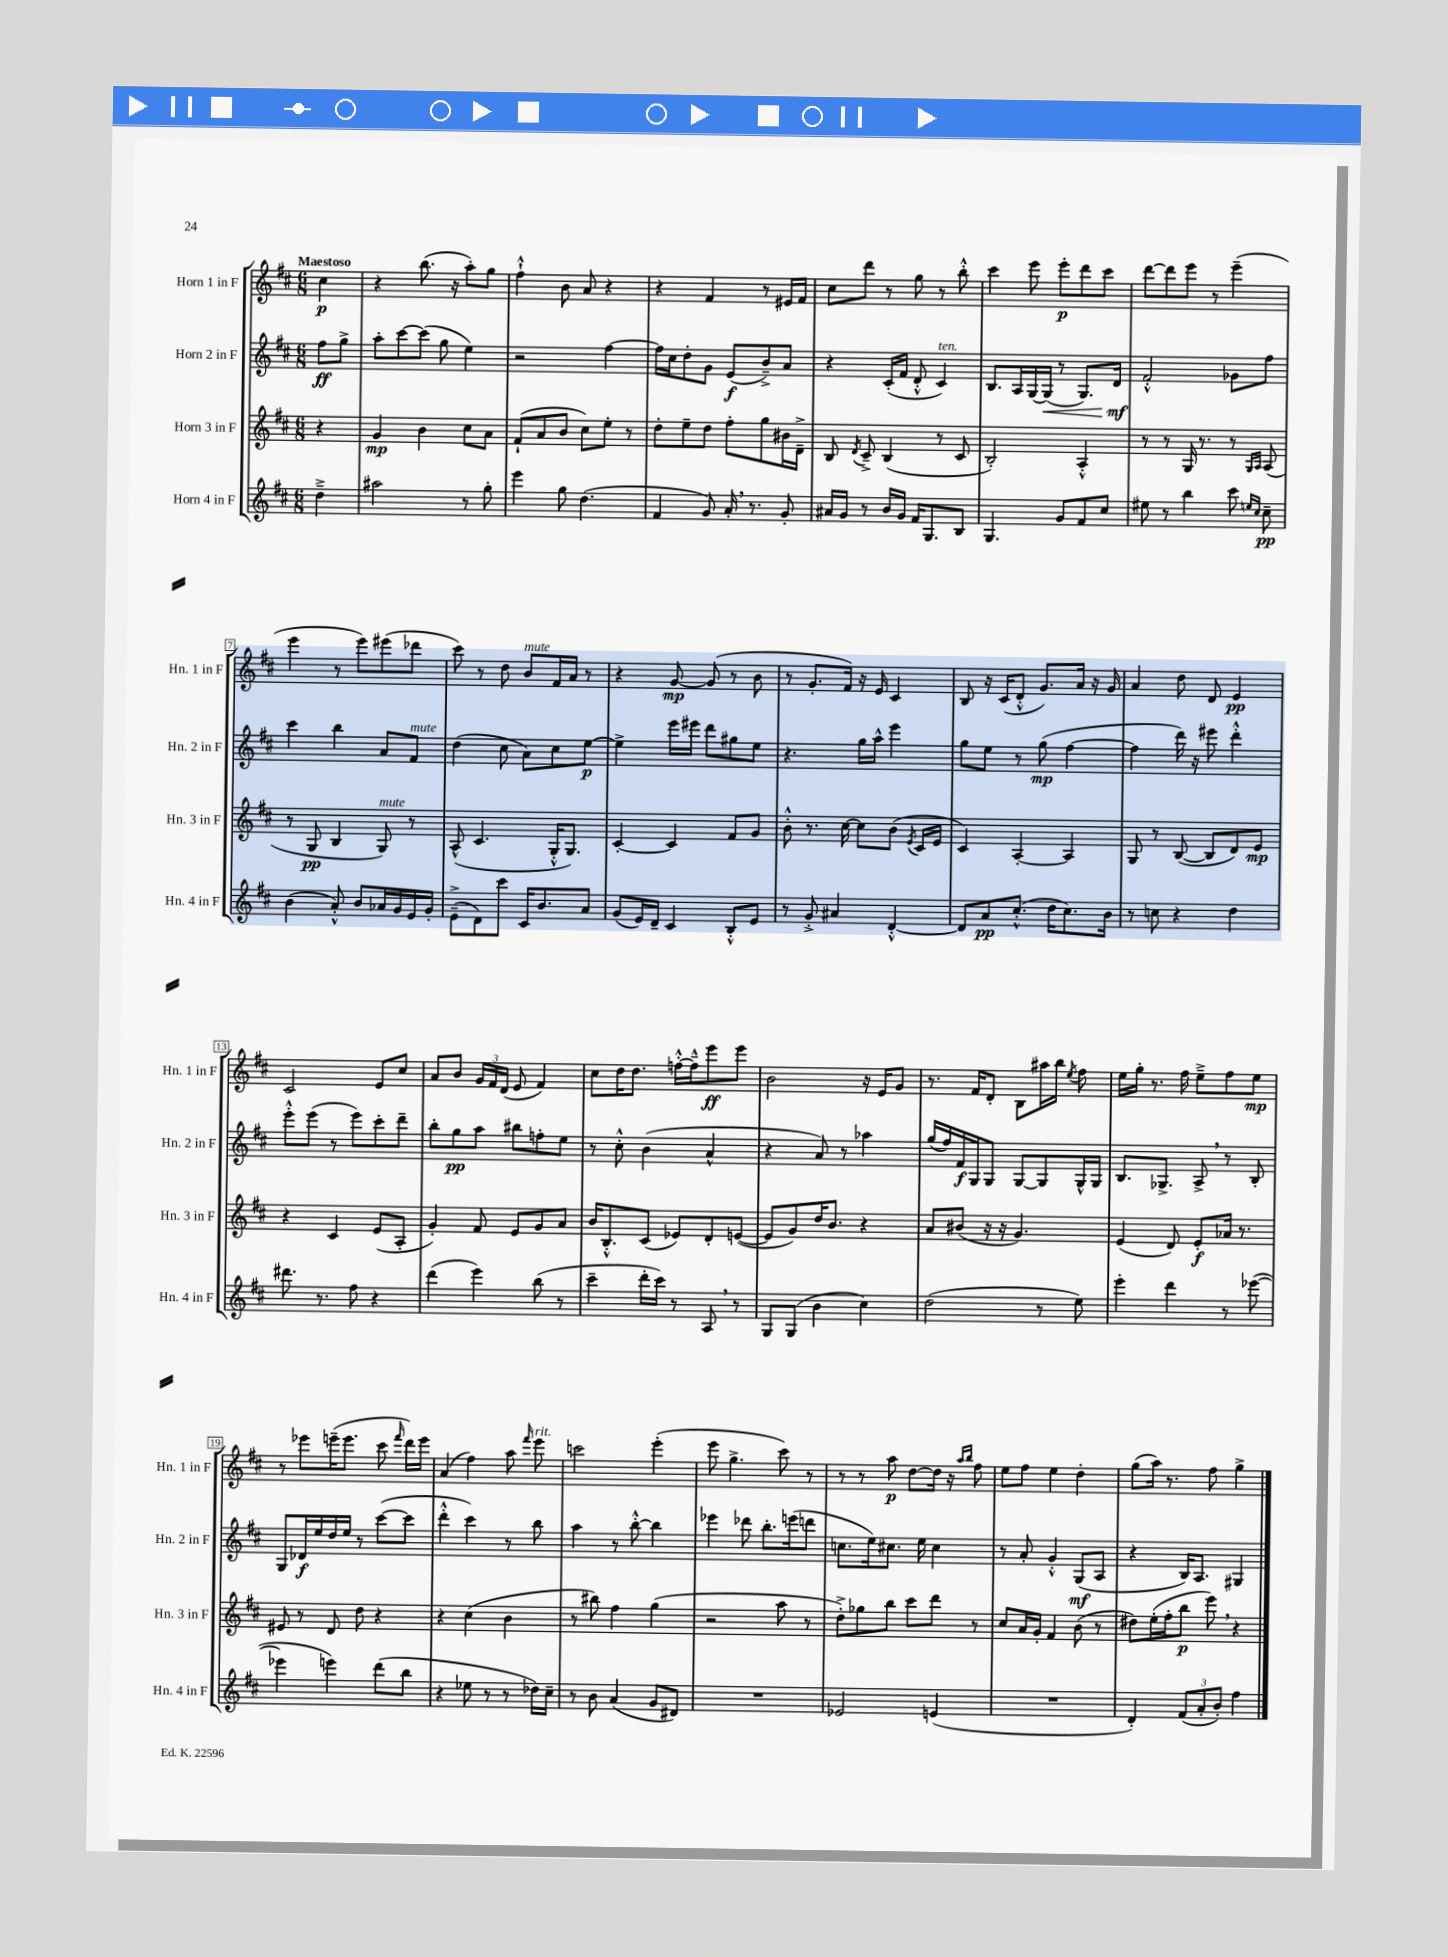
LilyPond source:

<<
\new StaffGroup <<
\new Staff = "s0" \with { instrumentName = "Horn 1 in F" shortInstrumentName = "Hn. 1 in F" } {
    \clef treble \key d \major \numericTimeSignature \time 6/8 \partial 4 \tempo "Maestoso"
    \autoBeamOff cis''4\p |
    r4 b''8.( r16 a''8[-.) g''8] |
    fis''4-!-^ b'8 a'8 r4 |
    r4 fis'4 r8 eis'16[ fis'16] |
    cis''8[ d'''8] r8 g''8 r8 b''8-.-^ |
    cis'''4 e'''8 e'''8[-.\p d'''8 cis'''8] |
    d'''8[~ d'''8 e'''8] r8 e'''4--( |
    e'''4 r8 e'''8[) eis'''8( des'''8] |
    cis'''8) r8 d''8 b'8[^\markup { \italic "mute" } fis'16 a'16] r8 |
    r4 g'8~\mp g'8( r8 b'8 |
    r8 g'8.[-. fis'16]) r16 e'16 cis'4 |
    b8 r16 cis'16[( d'8]-.-^ g'8.[) a'16] r16 g'16 |
    a'4 d''8 d'8 e'4\pp |
    cis'2 e'8[ cis''8] |
    a'8[ b'8] \tuplet 3/2 { g'16[ fis'16 d'16]( } e'8 fis'4) |
    cis''8[ d''16 d''8.] f''16[~-.-^ f''16---^ e'''8\ff e'''8] |
    b'2 r16 e'16[ g'8] |
    r8. fis'16[ d'8]-. b8[ ais''16 b''16] \acciaccatura { e''8 } fis''8 |
    e''16[ g''16]-. r8. fis''16 e''8[---> fis''8 e''8]\mp |
    r8 ees'''8[ e'''16--( e'''8.] cis'''8 \grace { fis'''16 } d'''16[) e'''16] |
    a'4( fis''4) a''8 \grace { fis'''16 } e'''8^\markup { \italic "rit." } |
    c'''2 e'''4-.( |
    e'''8 g''4.-> cis'''8) r8 |
    r8 r8 a''8\p d''8[~ d''16] r16 \grace { a''16[ b''16] } fis''8 |
    e''8[ fis''8] e''4 d''4-. |
    g''8[( a''16]) r8. fis''8 g''4-> \bar "|." |
}
\new Staff = "s1" \with { instrumentName = "Horn 2 in F" shortInstrumentName = "Hn. 2 in F" } {
    \clef treble \key d \major \numericTimeSignature \time 6/8 \partial 4
    \autoBeamOff fis''8[\ff g''8]-> |
    a''8[-. cis'''8~ cis'''8]( g''8 e''4) |
    r2 fis''4~ |
    fis''16[ cis''16 d''8-. g'8] e'8[\f( b'8--->) a'8] |
    r4 cis'16[-.( fis'16] d'8-.-^ cis'4^\markup { \italic "ten." }) |
    b8.[ a16 g16~ g16]\<( r8 g8.[) d'16]\mf\! |
    fis'2-.-^ ges'8[ fis''8] |
    cis'''4 b''4 a'8[ fis'8]^\markup { \italic "mute" } |
    d''4( cis''8 a'8[) cis''8 e''8]~\p |
    e''4-> e'''16[ eis'''16] d'''8[ gis''8 e''8] |
    r4. g''16[ a''16]-^ e'''4 |
    g''8[ e''8] r8 g''8\mp( fis''4~ |
    fis''4 d'''16) r16 eis'''8 d'''4-.-^ |
    e'''8[-.-^ e'''8]( r8 e'''8[) cis'''8-. d'''8]-- |
    b''8[-. g''8\pp a''8] bis''8[ f''8-. e''8] |
    r8 cis''8-.-^ b'4( a'4-^ |
    r4 a'8) r8 aes''4 |
    g''16[( fis''16) fis'16\f g16 g8] g8[~ g8 g16-^ g16] |
    b8.[ ges8.]-> a8-> \breathe r8 b8-. |
    g8[ des'16\f e''16 d''16 e''16] r8 cis'''8[~( cis'''8] |
    d'''4-.-^ cis'''4) r8 b''8 |
    a''4 r8 b''8~-.-^ b''4 |
    ees'''4 des'''8 b''8.[-. e'''16( d'''8] |
    c''8.[ e''16) cis''8.] e''16 cis''4 |
    r8 a'8-. g'4-.-^ g8[\mf( a8] |
    r4 b16[) a8.] gis4 \bar "|." |
}
\new Staff = "s2" \with { instrumentName = "Horn 3 in F" shortInstrumentName = "Hn. 3 in F" } {
    \clef treble \key d \major \numericTimeSignature \time 6/8 \partial 4
    \autoBeamOff r4 |
    g'4\mp b'4 cis''8[ a'8] |
    fis'8[-!( a'8 b'8] cis''8[) e''8]-. r8 |
    d''8[-. e''8-- d''8] fis''8[-. g''8 bis'16 d'16]---> |
    b8 \acciaccatura { d'8 } cis'8---> b4( r8 cis'8 |
    b2-.) a4-.-^ |
    r8 r8 g16 r8. r8 \grace { g16[ a16] } a8( |
    r8 g8\pp b4 g8^\markup { \italic "mute" }) r8 |
    a8-^( cis'4. g16[-.-^ g8.]) |
    cis'4~-. cis'4 fis'8[ g'8] |
    b'8-.-^ r8. cis''16~ cis''8[ b'8]( \acciaccatura { e'8 } cis'16[ e'16] |
    cis'4) a4~-. a4 |
    g8 r8 b8~( b8[ d'8) e'8]\mp |
    r4 cis'4 e'8[( a8]-. |
    g'4-.) fis'8 e'8[ g'8 a'8] |
    b'16[ b8.-.-^ cis'8]( ees'8[) d'8-. e'8]~( |
    e'8[ g'8) d''16 b'8.] r4 |
    a'8[ bis'8]( r16 r16 g'4.) |
    e'4( d'8) e'8[-.\f aes'16] r8. |
    eis'8 r8 d'8 d''8 r4 |
    r4 cis''4( b'4 |
    r8 bis''8) fis''4 g''4( |
    r2 a''8 r8 |
    d''8[-.->) ges''8 b''8] cis'''8[ d'''8] r8 |
    cis''8[ a'16 g'16]-. fis'4 b'8( r8 |
    dis''8[) e''16-.( fis''16-. b''8]\p e'''8) \breathe r4 \bar "|." |
}
\new Staff = "s3" \with { instrumentName = "Horn 4 in F" shortInstrumentName = "Hn. 4 in F" } {
    \clef treble \key d \major \numericTimeSignature \time 6/8 \partial 4
    \autoBeamOff d''4---> |
    ais''2 r8 g''8-. |
    e'''4 g''8 d''4.( |
    fis'4 g'8) a'16-. \breathe r8. g'8-. |
    ais'16[ g'16] r8 b'16[ g'16] fis'16[ g8. b8] |
    g4. g'8[ fis'8 cis''8] |
    eis''8 r8 b''4 cis'''8 \grace { e''16[ cis''16] } cis''8--\pp |
    b'4( a'8-.-^) b'8[ aes'16 g'16 e'16 g'16]-. |
    e'8[--->( d'8) cis'''8] cis'16[ b'8. a'8] |
    g'8[( e'16) d'16]-- cis'4 b8[-.-^ e'8] |
    r8 g'8-.-> ais'4 d'4~-.-^ |
    d'8[ a'8\pp cis''8.]-.-^( d''16[ cis''8.) b'16] |
    r8 c''8 r4 d''4 |
    dis'''8. r8. fis''8 r4 |
    d'''4( e'''4) b''8( r8 |
    cis'''4-- d'''16[-. cis'''16]) r8 a8 \breathe r8 |
    g8[ g8]( b'4 cis''4) |
    d''2( r8 e''8) |
    e'''4-. d'''4 r8 ees'''8~( |
    ees'''4 e'''4) d'''8[( b''8] |
    r4 ees''8 r8 r8 des''16[) cis''16]-- |
    r8 b'8 a'4( g'8[ dis'8]) |
    R2. |
    ees'2 e'4( |
    R2. |
    d'4-.) \tuplet 3/2 { fis'8[( a'8-. b'8]-.) } fis''4 \bar "|." |
}
>>
>>
\layout { \context { \Score \override BarNumber.stencil = #(make-stencil-boxer 0.1 0.3 ly:text-interface::print) } }
